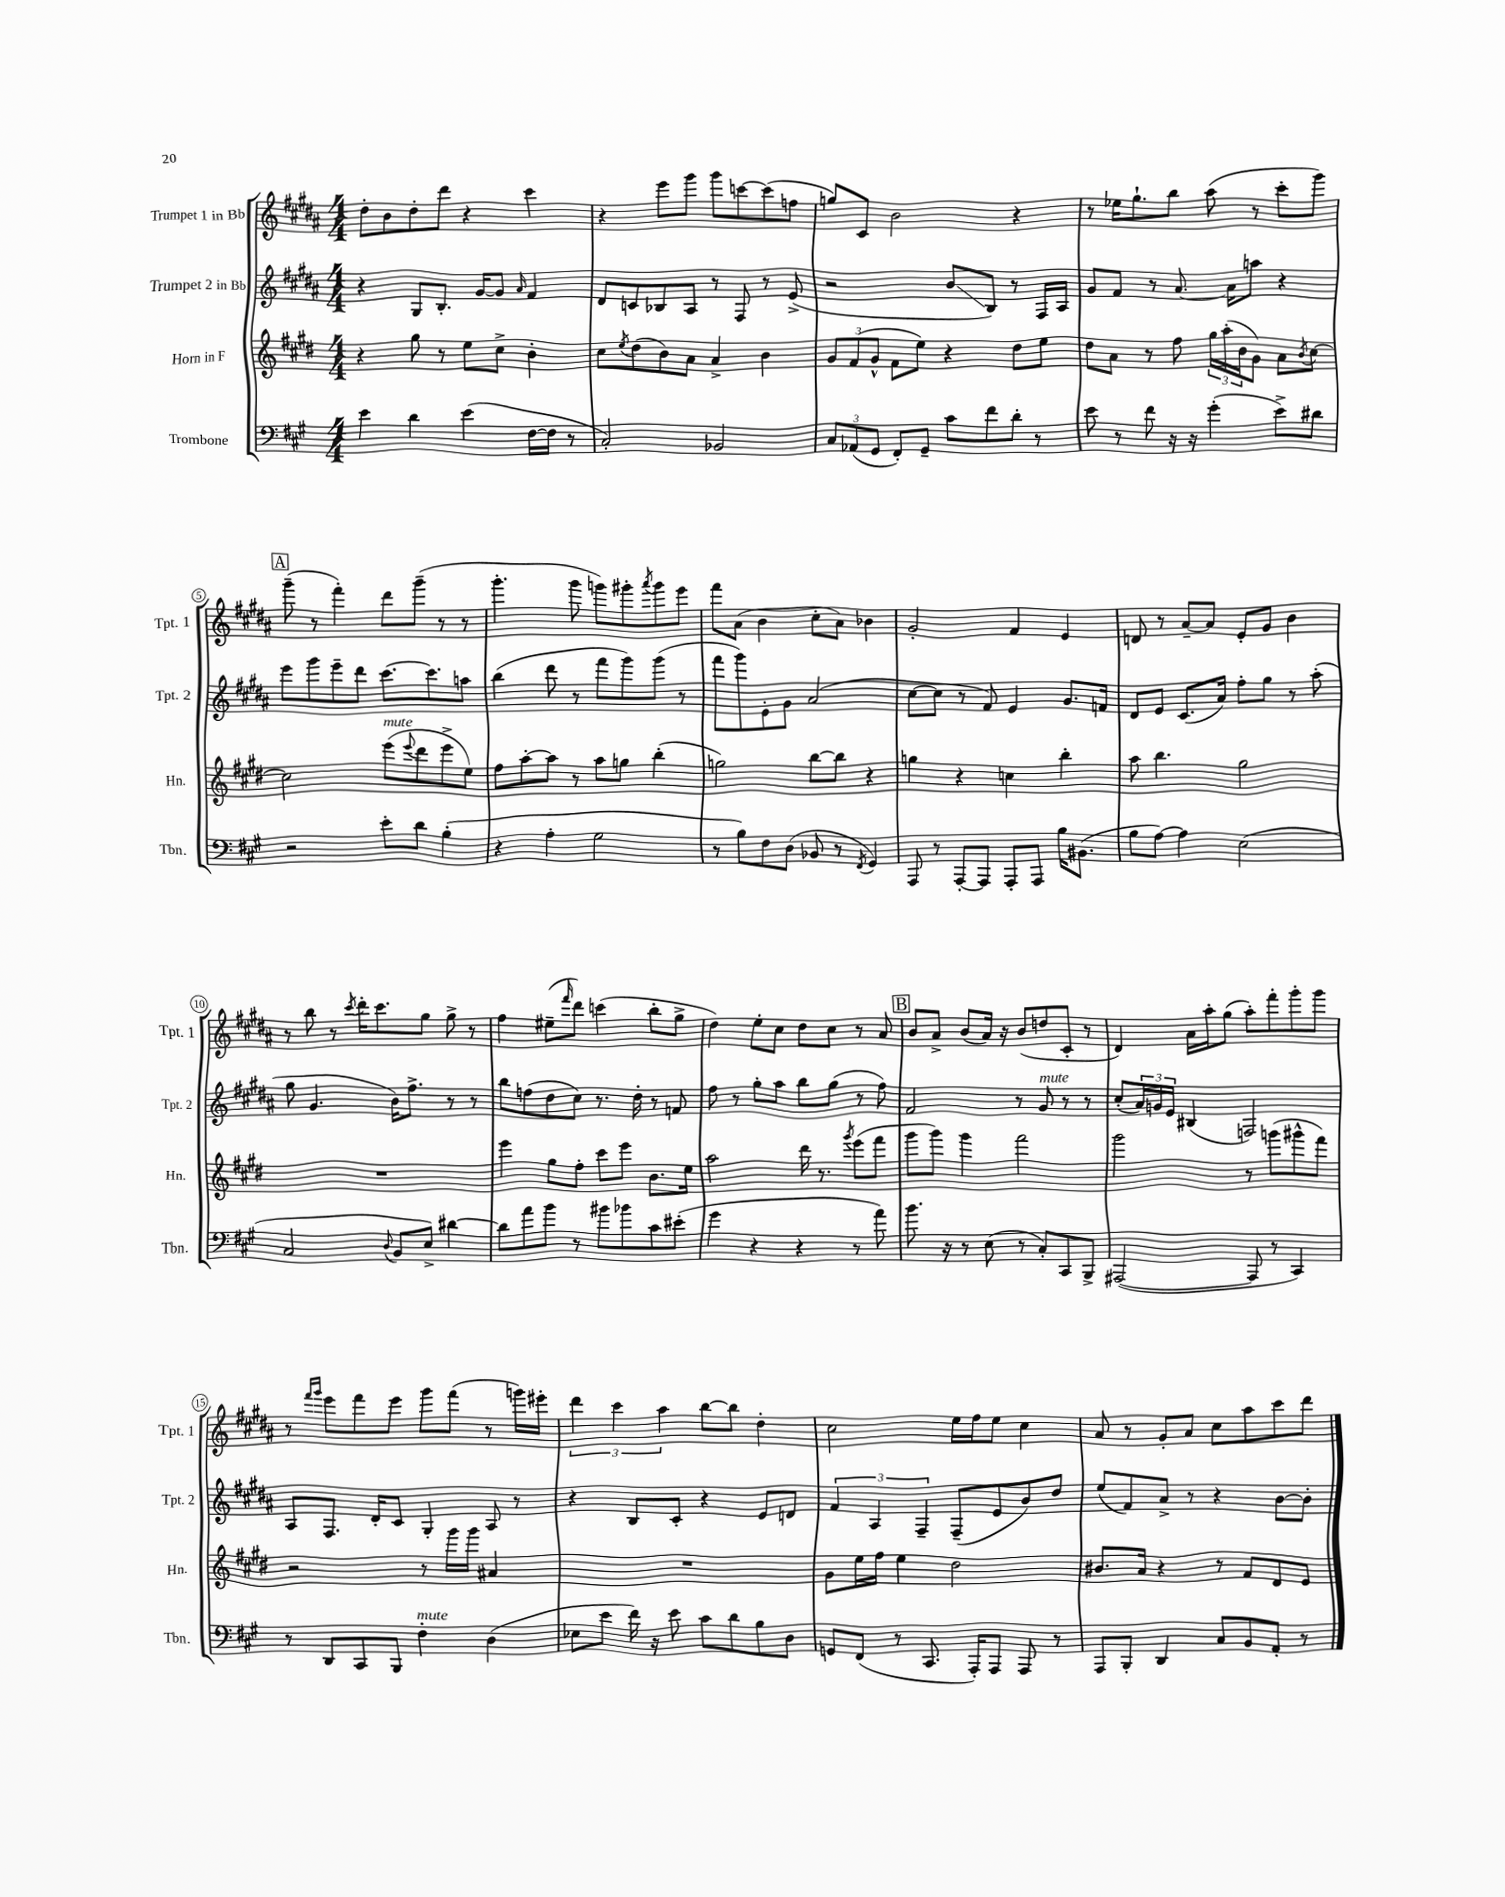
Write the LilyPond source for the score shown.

<<
\new StaffGroup <<
\new Staff = "s0" \with { instrumentName = "Trumpet 1 in Bb" shortInstrumentName = "Tpt. 1" } {
    \clef treble \key b \major \numericTimeSignature \time 4/4
    dis''8-. b'8 dis''8-. dis'''8 r4 cis'''4 |
    r4 e'''8 gis'''8 gis'''8 c'''8~ c'''8( f''8 |
    g''8) cis'8 b'2 r4 |
    r8 ees''16 gis''8.-! b''8 ais''8( r8 cis'''8-. gis'''8) |
    \mark \markup { \box "A" } gis'''8--( r8 fis'''4-.) dis'''8 gis'''8--( r8 r8 |
    gis'''4.-. gis'''8 g'''8) gis'''8-. \acciaccatura { ais'''8 } gis'''8 e'''8 |
    fis'''8 ais'8( b'4 cis''8-. ais'8) bes'4 |
    gis'2-. fis'4 e'4 |
    d'8 r8 ais'8~-- ais'8 e'8-. gis'8 b'4 |
    r8 b''8 r8 \acciaccatura { cis'''8 } dis'''16-. cis'''8. gis''8 gis''8-> r8 |
    fis''4 eis''8--( \grace { fis'''16 } dis'''8) c'''4( b''8-. gis''8-> |
    dis''4) e''8-. cis''8 dis''8 cis''8 r8 ais'8 |
    \mark \markup { \box "B" } b'8 ais'8-> b'8( ais'16) r16 b'8( d''8 cis'8-. r8 |
    dis'4) ais'16 ais''16-. gis''8( ais''8-.) fis'''8-. gis'''8-. gis'''8 |
    r8 \grace { fis'''16 gis'''16 } e'''8 fis'''8 e'''8 gis'''8 fis'''8( r8 g'''16) eis'''16-. |
    \tuplet 3/2 { dis'''4 cis'''4 ais''4 } b''8~ b''8 dis''4-. |
    cis''2 e''16 fis''16 e''8 cis''4 |
    ais'8 r8 gis'8-. ais'8 cis''8 ais''8 cis'''8 dis'''8 \bar "|." |
}
\new Staff = "s1" \with { instrumentName = "Trumpet 2 in Bb" shortInstrumentName = "Tpt. 2" } {
    \clef treble \key b \major \numericTimeSignature \time 4/4
    r4 gis8 b8.-. gis'16~ gis'8 \grace { ais'16 } fis'4 |
    dis'8 c'8 bes8 ais8 r8 fis8 r8 e'8->( |
    r2 b'8\glissando b8) r8 fis16 ais16 |
    gis'8 fis'8 r8 ais'8.~ ais'16 a''8 r4 |
    \mark \markup { \box "A" } e'''8 gis'''8 e'''8-- dis'''8 cis'''8.~ cis'''8. a''8 |
    b''4( dis'''8 r8 fis'''8 gis'''8) gis'''8( r8 |
    fis'''8 gis'''8) e'8-. gis'8 ais'2( |
    cis''8~ cis''8 r8 fis'8) e'4 gis'8. f'16 |
    dis'8 e'8 cis'8.( ais'16) fis''8-. gis''8 r8 ais''8-.( |
    gis''8 gis'4. b'16) fis''8.-> r8 r8 |
    b''8 f''8( dis''8 cis''8) r8. dis''16-. r8 f'8 |
    fis''8 r8 gis''8-. ais''8 b''8 gis''8( r8 fis''8) |
    \mark \markup { \box "B" } fis'2 r8 gis'8^\markup { \italic "mute" } r8 r8 |
    cis''8-.( \tuplet 3/2 { ais'16) g'16 e'16 } bis4( f2) |
    ais8 fis8. dis'16-. cis'8 gis4-. ais8 r8 |
    r4 b8 cis'8-. r4 e'8 d'8 |
    \tuplet 3/2 { fis'4 ais4 fis4-- } fis8--( e'8 b'8) dis''8 |
    e''8( fis'8) ais'8-> r8 r4 b'8~ b'8-. \bar "|." |
}
\new Staff = "s2" \with { instrumentName = "Horn in F" shortInstrumentName = "Hn." } {
    \clef treble \key e \major \numericTimeSignature \time 4/4
    r4 gis''8 r8 e''8 cis''8-> b'4-. |
    cis''8 \acciaccatura { e''8 } dis''8( b'8) a'8 a'4-> b'4 |
    \tuplet 3/2 { gis'8 fis'8( gis'8-^ } fis'8 e''8) r4 dis''8 e''8 |
    dis''8 a'8 r8 fis''8 \tuplet 3/2 { gis''16 a''16-.( b'16 } gis'8) a'8 \acciaccatura { b'8 } cis''8~ |
    \mark \markup { \box "A" } cis''2 e'''8^\markup { \italic "mute" }( \appoggiatura { e'''8 } dis'''8 e'''8-> e''8) |
    fis''8 a''8~-. a''8 r8 a''8 g''8 b''4-.( |
    g''2) b''8~ b''8 r4 |
    g''4 r4 c''4 b''4-. |
    a''8 b''4. gis''2 |
    R1 |
    e'''4 gis''8 fis''8-. cis'''8 e'''8 b'8. e''16 |
    a''2 dis'''16 r8. \acciaccatura { gis'''8 } e'''8( fis'''8 |
    \mark \markup { \box "B" } gis'''8 gis'''8) gis'''4 fis'''2 |
    gis'''2 r8 g'''8( gis'''8-^ fis'''8) |
    r2 r8 gis'''16 gis'''16 ais'4 |
    R1 |
    gis'8 e''16 fis''16 e''4 dis''2 |
    bis'8. a'16 r4 r8 fis'8 dis'8 e'8 \bar "|." |
}
\new Staff = "s3" \with { instrumentName = "Trombone" shortInstrumentName = "Tbn." } {
    \clef bass \key a \major \numericTimeSignature \time 4/4
    e'4 d'4 e'4( fis16~ fis16 r8 |
    cis2-.) bes,2 |
    \tuplet 3/2 { cis8 aes,8( gis,8 } fis,8-.) gis,8-- cis'8 fis'8 d'8-. r8 |
    e'8 r8 fis'8 r16 r16 gis'4-.( e'8->) dis'8 |
    \mark \markup { \box "A" } r2 e'8-. d'8 b4-.( |
    r4 a4-. gis2 |
    r8 b8) fis8 d8( bes,8 r8 \acciaccatura { fis,8 } gis,4) |
    a,,8 r8 a,,8~-. a,,8 a,,8-. a,,8 b16 bis,8.( |
    b8 a8~) a4 e2( |
    cis2 \appoggiatura { d8 } b,8 e8->) dis'4~ |
    dis'8 a'8 b'8 r8 bis'8 bes'8 cis'8 eis'8-.( |
    gis'4 r4 r4 r8 a'8) |
    \mark \markup { \box "B" } b'8. r16 r8 e8( r8 cis8-.) cis,8 b,,8-> |
    ais,,2~( ais,,8 r8 cis,4) |
    r8 d,8 cis,8 b,,8 fis4-.^\markup { \italic "mute" } d4( |
    ees8 e'8 fis'16) r16 e'8 cis'8 d'8 b8 d8 |
    g,8 fis,8( r8 cis,8. a,,16-.) a,,8 a,,8 r8 |
    a,,8 b,,8-. d,4 cis8 b,8 a,8-. r8 \bar "|." |
}
>>
>>
\layout { \context { \Score \override BarNumber.stencil = #(make-stencil-circler 0.1 0.3 ly:text-interface::print) } }
